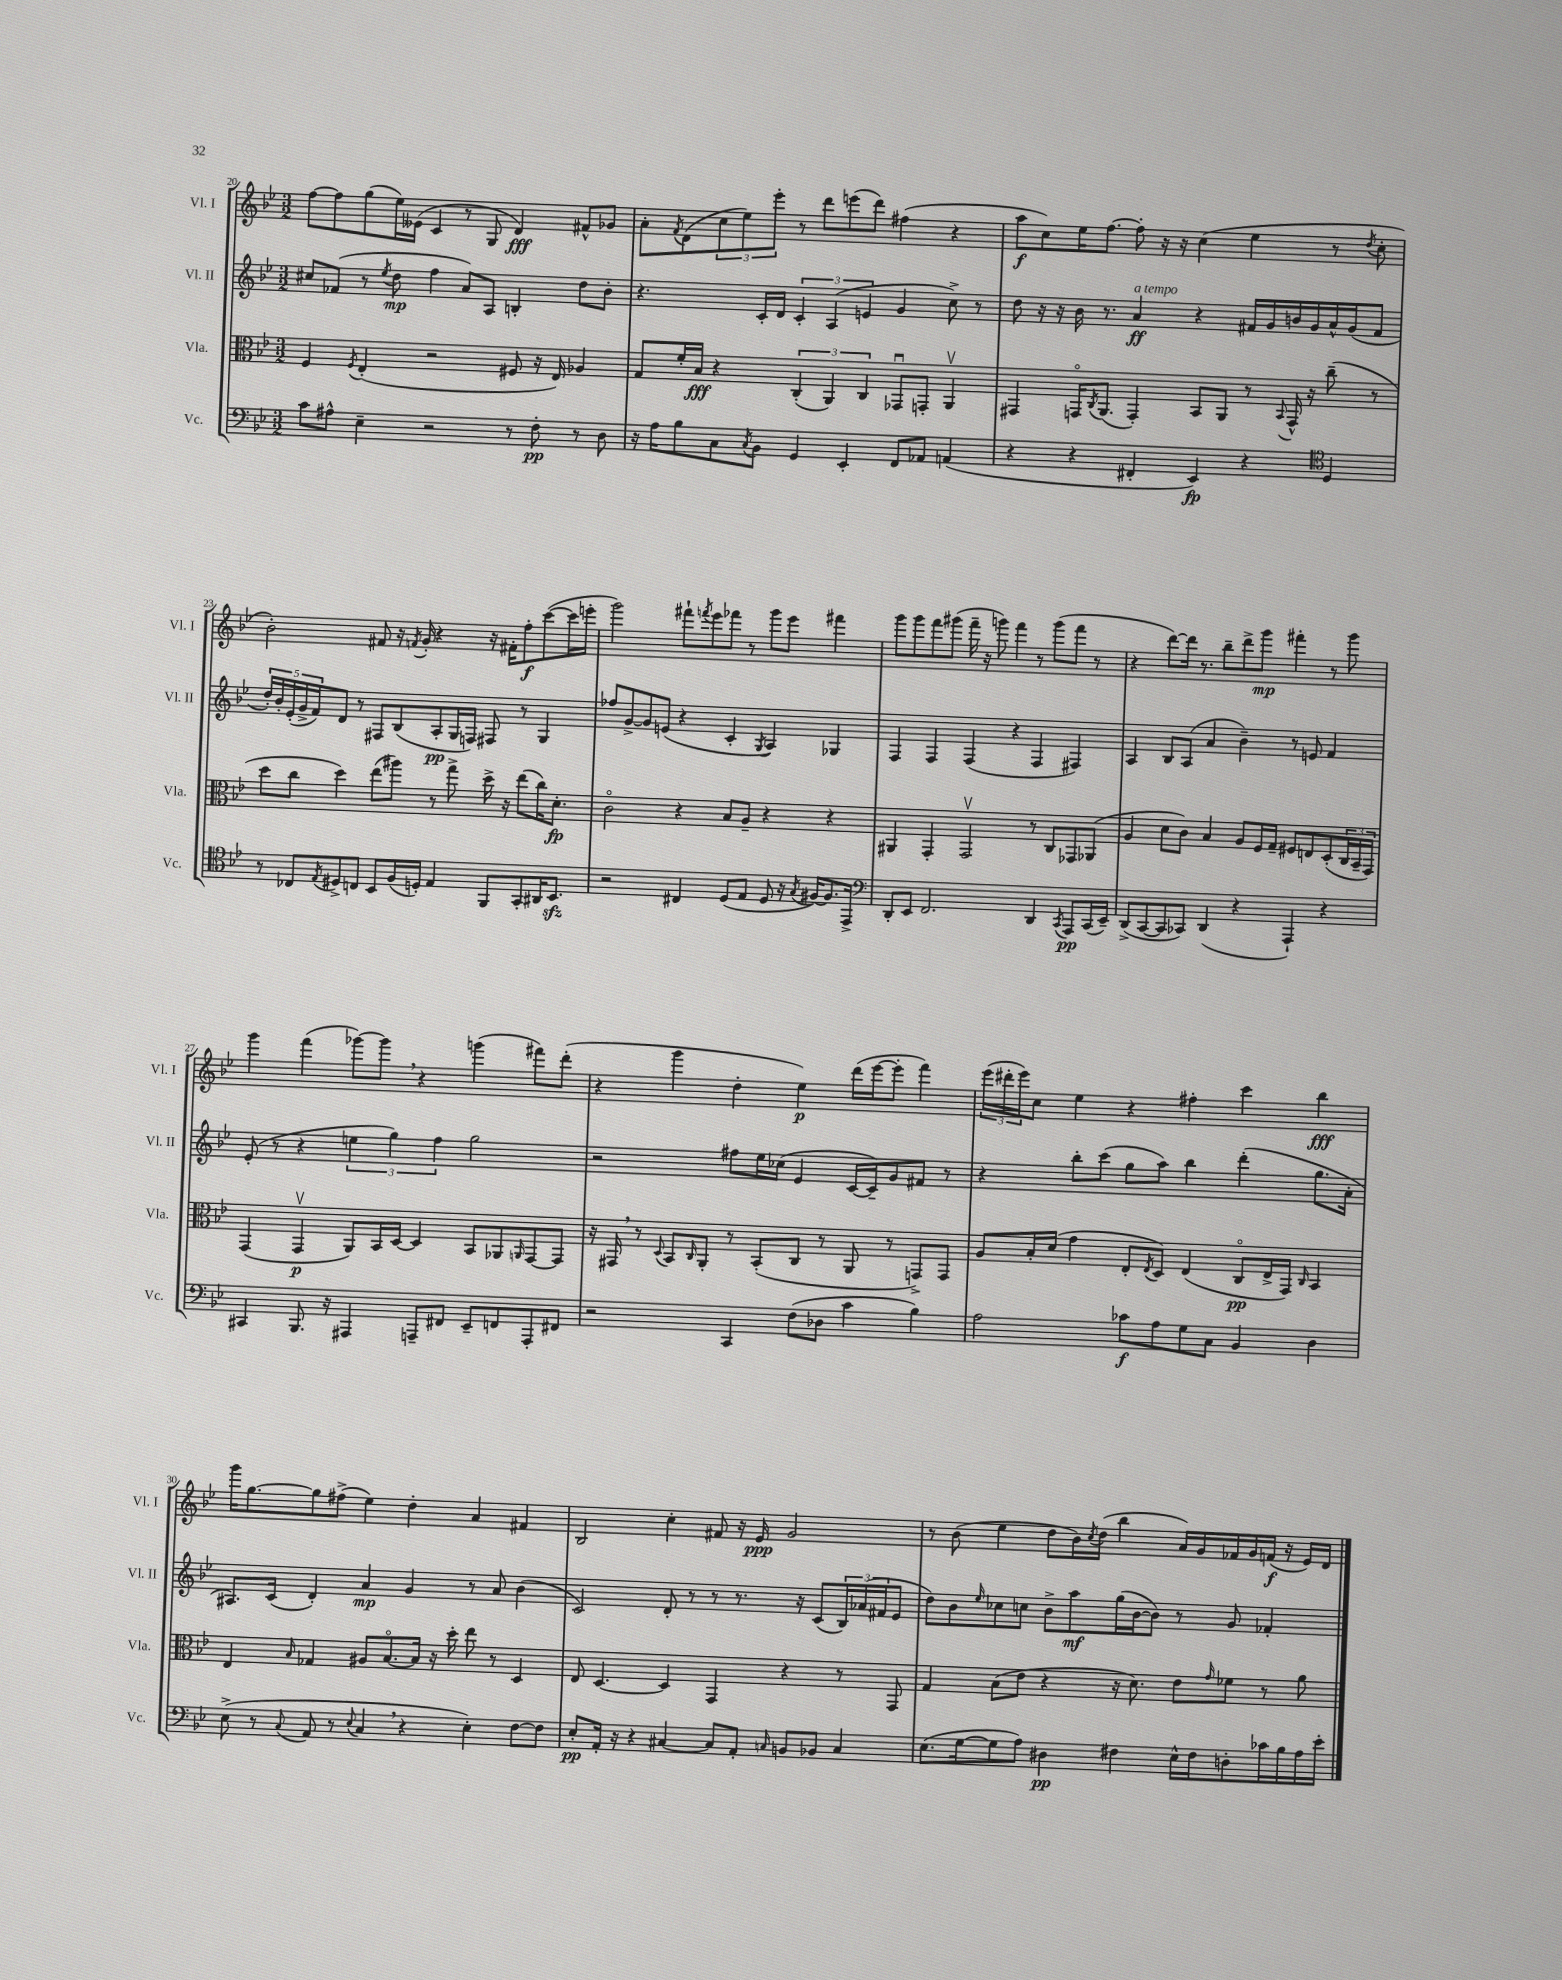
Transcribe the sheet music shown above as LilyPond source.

<<
\new StaffGroup <<
\new Staff = "s0" \with { instrumentName = "Vl. I" shortInstrumentName = "Vl. I" } {
    \clef treble \key bes \major \numericTimeSignature \time 3/2
    f''8~ f''8 g''8( ees''16) eeses'16( c'4 r8 g8 d'4\fff) fis'8-^ ges'8 |
    a'8-. \acciaccatura { f'8 } d'8( \tuplet 3/2 { c''8 ees''8) ees'''8-. } r8 d'''8 e'''8( d'''8) fis''4( r4 |
    a''8\f c''8) ees''16 f''8.~ f''8-. r16 r16 c''4( ees''4 r8 \acciaccatura { d''8 } c''8-. |
    bes'2-.) fis'8 r16 \acciaccatura { f'8 } g'16-. r4 r16 fis'16-. f''8-.\f c'''8~( c'''16 e'''16-. |
    g'''2) fis'''8-! \acciaccatura { f'''8 } ees'''8 fes'''8 r8 g'''8 ees'''8 fis'''4 |
    g'''8 g'''8 f'''8 gis'''8( f'''16-- r16 g'''8) f'''4 r8 g'''8( f'''8 r8 |
    r4 d'''8~) d'''16 r8. bes''8-- d'''8-> g'''8\mp fis'''4-. r8 g'''8 |
    g'''4 f'''4( ges'''8~) ges'''8 \breathe r4 g'''4( fis'''8) d'''8-.( |
    r4 g'''4 d''4-. ees''4\p) d'''16( ees'''16~ ees'''8-. f'''4) |
    \tuplet 3/2 { ees'''16( dis'''16-. ees'''16) } c''8 ees''4 r4 fis''4-. c'''4 bes''4\fff |
    g'''16 g''8.~ g''8 fis''8->( ees''4) d''4-. a'4 fis'4 |
    bes2 c''4-. fis'8 r16 ees'16\ppp g'2 |
    r8 bes'8( ees''4 d''8 bes'16) \acciaccatura { c''8 } d''16( bes''4 a'16) g'16 fes'16 g'16 f'16\f( r16 ees'16) d'16 \bar "|." |
}
\new Staff = "s1" \with { instrumentName = "Vl. II" shortInstrumentName = "Vl. II" } {
    \clef treble \key bes \major \numericTimeSignature \time 3/2
    cis''8 fes'8( r8 \acciaccatura { ees''8 } d''8\mp f''4 a'8) a8 b4-. d''8 bes'8-. |
    r4. c'16-. d'16 \tuplet 3/2 { c'4-. a4( e'4 } g'4 c''8->) r8 |
    d''8 r16 r16 bes'16 r8. a'4\ff^\markup { \italic "a tempo" } r4 fis'16 g'16 b'16 g'16 a'16-^ g'16( fis'8 |
    \tuplet 5/4 { d''16-.) bes'16-. ees'16-.( g'16-> f'16) } d'8 r8 fis8 bes8( a8-.\pp g16 f16) fis8 r8 g4 |
    fes''8 g'8~-> g'8 e'8( r4 c'4-. \acciaccatura { g8 } a4) ges4 |
    f4 f4 f4( r4 f4 fis4) |
    a4 bes8 a8( a'4 bes'4--) r8 e'8 f'4 |
    ees'8-.( r8 r4 \tuplet 3/2 { e''4 g''4) f''4 } g''2 |
    r2 fis''8 ees''16 ces''16( ees'4 c'16~ c'16--) g'8 fis'8 r8 |
    r4 bes''8-. c'''8( g''8 a''8) bes''4 d'''4-.( g''8. a'16-. |
    ais8.) c'16( d'4-.) a'4\mp g'4 r8 a'8 bes'4( |
    c'2) d'8-. r8 r8 r8. r16 c'8( \tuplet 3/2 { bes16) aes'16( fis'16 } ees'8 |
    d''8) bes'8 \grace { ees''16 } ces''8 c''8 bes'8-> a''8\mf g''16( bes'16~ bes'8) r8 g'8 fes'4-. \bar "|." |
}
\new Staff = "s2" \with { instrumentName = "Vla." shortInstrumentName = "Vla." } {
    \clef alto \key bes \major \numericTimeSignature \time 3/2
    f4 \acciaccatura { f8 } ees4-.( r2 fis8 r16 ees16) aes4 |
    g8 f'16-. bes16\fff r4 \tuplet 3/2 { c4-.( a,4) c4 } ges,8\downbow g,8-. a,4\upbow |
    gis,4 g,16\flageolet \acciaccatura { c8 } a,8.( g,4-.) bes,8 a,8 r8 \appoggiatura { bes,8 } g,16-^ r16 c''8--( r8 |
    d''8 c''8 d''4) ees''8( ais''8) r8 g''8-> d''16-> r16 ees''8( c''16) d'8.-.\fp |
    c'2\flageolet r4 bes8 a8-- r4 r4 |
    ais,4 g,4-. g,2\upbow r8 c8 ges,8 aes,8( |
    a4 d'8 c'8) bes4 a8 f16 g16-- fis8 e8 d8-.( \tuplet 3/2 { c16 bes,16-- g,16) } |
    g,4( g,4\upbow\p a,8) bes,16 d16~ d4 bes,8 aes,8 \grace { a,16 } g,8~ g,8 |
    r16 gis,16 \breathe r8 \appoggiatura { d8 } bes,8 \grace { c16 } a,8-. r8 bes,8-.( c8 r8 a,8 r8 g,8->) g,8 |
    a8 bes16-. d'16( g'4 ees8-. \acciaccatura { ees8 } d8) ees4( c8\flageolet\pp ees16-> g,16) \grace { c16 } bes,4 |
    ees4 \grace { bes16 } ges4 ais8 bes8.~\flageolet bes16 r16 d''16-. ees''8 r8 d4 |
    ees8 d4.~ d4 g,4 r4 r8 g,8 |
    g4 bes8( ees'8 r4 r16 d'8.) ees'8 \grace { g'16 } fes'8 r8 a'8 \bar "|." |
}
\new Staff = "s3" \with { instrumentName = "Vc." shortInstrumentName = "Vc." } {
    \clef bass \key bes \major \numericTimeSignature \time 3/2
    c'8 ais8-^ ees4-- r2 r8 f8-.\pp r8 d8 |
    r16 a16 bes8 c8 \acciaccatura { c8 } bes,8 g,4 ees,4-. f,8 aes,8 a,4( |
    r4 r4 fis,4-. ees,4\fp) r4 \clef tenor d4 |
    r8 ces8 \acciaccatura { ees8 } dis8-> c8 bes,8 f16( d16-.) ees4 f,8 g,8-. ais,16 bes,8.\sfz |
    r2 cis4 d8( ees8 d8 r16 \acciaccatura { g8 } fis16~) fis8. ees,16-> |
    \clef bass d,8-. ees,8 f,2. d,4 \acciaccatura { c,8 } a,,8\pp c,16( ees,16--) |
    d,8->( c,8~ c,8 ces,8) d,4( r4 a,,4-!) r4 |
    cis,4 bes,,8. r16 ais,,4 a,,8-- fis,8 ees,8-- f,8 a,,8-. fis,8 |
    r2 c,4 f8( des8 c'4 bes4) |
    a2 ces'8\f a8 g8 c8 bes,4 d4 |
    ees8->( r8 \appoggiatura { c8 } a,8 r8 \appoggiatura { ees8 } c4 \breathe r4 ees4-.) f8~ f8 |
    ees8-.\pp a,16-. r16 r4 cis4~ cis8 a,8-. \grace { c16 } b,8 bes,8 c4 |
    ees8.( g16~ g8 a8) dis4\pp fis4 ees16-^ fis16 d8-. ces'16 bes16 a16 ees'16-. \bar "|." |
}
>>
>>
\layout { \context { \Score currentBarNumber = #20 } }
